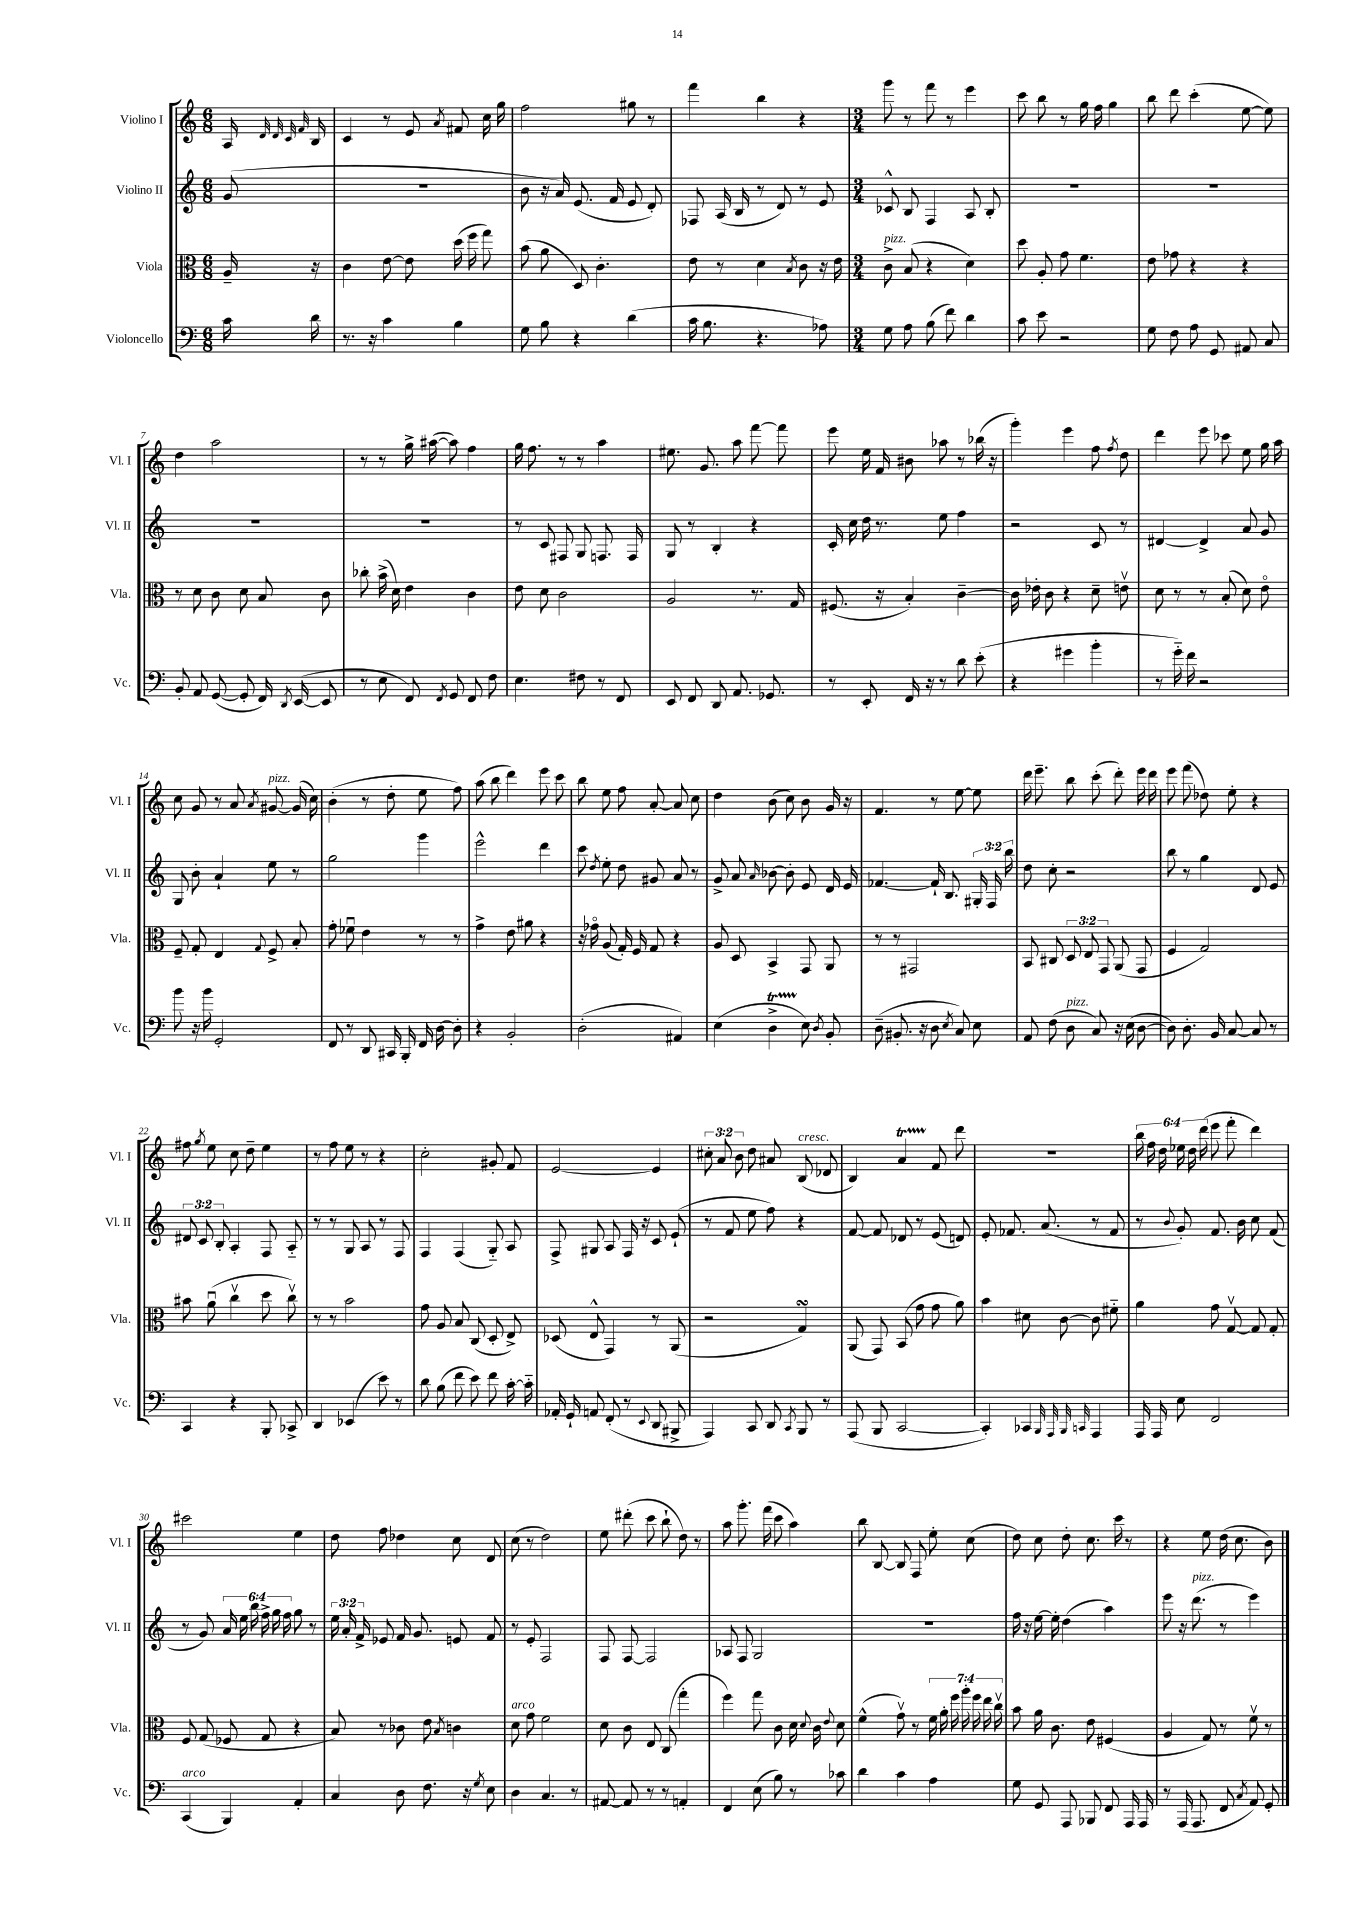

**kern	**kern	**kern	**kern
*staff4	*staff3	*staff2	*staff1
*clefF4	*clefC3	*clefG2	*clefG2
*k[]	*k[]	*k[]	*k[]
*M6/8	*M6/8	*M6/8	*M6/8
16c	16A~	(8g	16A
.	.	.	32qqd
.	.	.	32qqd
.	.	.	32qqc
.	.	.	32qqf
16d	16r	.	16B
=	=	=	=
8.r	4c	2.r	4c
16r	.	.	.
4c	[8e	.	8r
.	8e]	.	8e
.	.	.	8qa
4B	(16dd	.	8f#
.	16ff	.	.
.	8gg)	.	16cc
.	.	.	16gg
=	=	=	=
8G	(8b	8b	2ff
8B	8a	16r	.
.	.	16a)	.
4r	8D)	(8.e	.
.	4.c'	.	.
.	.	16f	.
(4d	.	8e	8gg#
.	.	8d')	8r
=	=	=	=
16c	8e	8F-	4fff
8.B	.	.	.
.	8r	(16A	.
.	.	16B	.
4.r	4d	8r	4bb
.	.	8d)	.
.	8qB	.	.
.	8c	8r	4r
8A-)	16r	8e	.
.	16e	.	.
=	=	=	=
*M3/4	*M3/4	*M3/4	*M3/4
8G	8c^	8c-^^	8ggg
8A	(8B	8B	8r
(8B	4r	4F	8fff
8f)	.	.	8r
4d	4d)	8A	4eee
.	.	8B'	.
=	=	=	=
8c	8dd	2.r	8ccc
8e	8A'	.	8bb
2r	8g	.	8r
.	4.f	.	16gg
.	.	.	16ff
.	.	.	4gg
=	=	=	=
8G	8e	2.r	8bb
8F	8g-	.	8ddd
8A	4r	.	(4ccc'
8GG	.	.	.
8AA#	4r	.	[8ee
8C	.	.	8ee])
=	=	=	=
8BB'	8r	2.r	4dd
8AA	8d	.	.
([8GG	8c	.	2aa
8GG']	8d	.	.
16FF)	8B	.	.
8qDD	.	.	.
([16EE	.	.	.
8EE]	8c	.	.
=	=	=	=
8r	8cc-'	2.r	8r
8E	(16b^	.	8r
.	16d)	.	.
8FF)	4e	.	16gg^
.	.	.	([16aa#
8qFF	.	.	.
8GG	.	.	8aa#])
8FF	4c	.	4ff
8F	.	.	.
=	=	=	=
4.E	8e	8r	16gg
.	.	.	8.ff
.	8d	8c	.
.	2c	8F#	8r
8F#	.	8G	8r
8r	.	8.F	4aa
8FF	.	.	.
.	.	16F	.
=	=	=	=
8EE	2A	8G	8.ee#
8FF	.	8r	.
.	.	.	8.g
8DD	.	4B'	.
8.AA	.	.	8aa
.	8.r	4r	[8fff
8.GG-	.	.	.
.	.	.	8fff]
.	16G	.	.
=	=	=	=
8r	(8.F#	16c'	8eee
.	.	16cc	.
8EE'	.	16dd	16ee
.	16r	8.r	16f
16FF	4B')	.	8b#
16r	.	.	.
8r	.	8ee	8aa-
8d	[4c~	4ff	8r
(8e'	.	.	(16bb-
.	.	.	16r
=	=	=	=
4r	16c]	2r	4ggg')
.	16e-'	.	.
.	8c	.	.
4g#	4r	.	4eee
4b'	8d~	8c	8ff
.	.	.	8qff
.	8ev	8r	8dd
=	=	=	=
8r	8d	[4d#	4ddd
16g'~)	8r	.	.
16f	.	.	.
2r	8r	4d#^]	8eee
.	(8B'	.	8ccc-
.	8d)	8a	8ee
.	8eo	8g	16gg
.	.	.	16aa
=	=	=	=
8b	8F~	8G	8cc
16r	8G'	8b'	8g
16b	.	.	.
2GG'	4E	4a`	8r
.	.	.	8a
.	8qqG	.	8qa
.	8F^	8ee	[8g#
.	8B'	8r	(16g#]
.	.	.	16cc)
=	=	=	=
8FF	8g'	2gg	(4b'
8r	8f-u	.	.
8DD	4e	.	8r
16CC#	.	.	8dd'
16BBB'	.	.	.
16FF	8r	4ggg	8ee
[16D	.	.	.
8D']	8r	.	8ff)
=	=	=	=
4r	4g^	2eee^^	(8aa
.	.	.	8bb
2BB'	8e	.	4ddd)
.	8a#	.	.
.	4r	4ddd	8eee
.	.	.	8ccc
=	=	=	=
(2D'	16r	8ccc	8bb
.	16g-o	.	.
.	.	8qdd	.
.	(8A	8ee'	8ee
.	16G')	8dd	8ff
.	16F	.	.
.	8G	8g#	[8a'
4AA#)	4r	8a	8a]
.	.	8r	8cc
=	=	=	=
(4E	8A	8g^	4dd
.	8D	8a	.
.	.	16qqa	.
4D^	4BB^	[8b-	(8b
.	.	8b-']	8cc)
8E)	8GG	8e	8b
8qD	.	.	.
8BB'	8AA	16d	16g
.	.	16e	16r
=	=	=	=
(8D~	8r	[4.f-	4.f
8.BB#'	8r	.	.
.	2GG#	.	.
16r	.	.	.
8D	.	16f-`]	8r
.	.	8.B	.
8qE	.	.	.
8C)	.	.	[8ee
8E	.	24G#'	8ee]
.	.	24F	.
.	.	24bb	.
=	=	=	=
8AA	8BB	8dd	16ddd
.	.	.	8.eee~
(8F	8C#	8cc'	.
8D	12D	2r	8bb
.	12E	.	.
8C)	.	.	(8ccc'
.	12GG	.	.
16r	(8AA	.	8ddd')
(16E	.	.	.
[8D	8GG	.	16eee
.	.	.	16ddd
=	=	=	=
8D])	4F	8bb	8eee
8.D'	.	8r	(8fff
.	2G)	4gg	8dd-)
16BB	.	.	.
[8C	.	.	8ee'
8C]	.	8d	4r
8r	.	8e	.
=	=	=	=
4CC	8b#	12d#	8ff#
.	.	12c	.
.	.	.	8qgg
.	(8au	.	8ee
.	.	12B'	.
4r	4ccv	4A'	8cc
.	.	.	8dd~
8BBB'	8dd	8F	4ee
8CC-^	8ccv)	8A'~	.
=	=	=	=
4DD	8r	8r	8r
.	8r	8r	8ff
(4EE-	2b	8G	8ee
.	.	8A	8r
8e)	.	8r	4r
8r	.	8F	.
=	=	=	=
8d	8g	4F	2cc'
(8B	8A	.	.
8f	8B	(4F	.
8e)	(8C	.	.
8f	8D'	8G'~)	8g#'
[16c'	8E^)	8A	8f
16c'~]	.	.	.
=	=	=	=
16AA-'	(8D-	8F^	[2e
16GG`	.	.	.
8AA	8E^^	8G#	.
(8FF'	4GG)	8A	.
8r	.	16F	.
.	.	16r	.
8qqEE	.	.	.
8DD	8r	8c	4e]
8BBB#^	(8AA	(8e`	.
=	=	=	=
4AAA)	2r	8r	12cc#'
.	.	.	12a
.	.	8f	.
.	.	.	12b
8CC	.	8ee	8dd
8DD	.	8ff)	8a#
8qCC	.	.	.
8BBB	4G)	4r	(8B
8r	.	.	8d-
=	=	=	=
(8AAA	(8AA	[8f	4B)
8BBB	8GG)	8f]	.
[2CC	(8BB	8d-	4a
.	8g	8r	.
.	8g	(8e	8f
.	8a)	8d)	8ddd
=	=	=	=
4CC'])	4b	8e'	2.r
.	.	8.f-	.
4CC-	8d#	.	.
.	.	(8.a	.
.	[8c	.	.
32qqBBB	.	.	.
32qqAAA	.	.	.
32qqBBB	.	.	.
32qqCC	.	.	.
4AAA	8c]	8r	.
.	8f#'~	8f-	.
=	=	=	=
16AAA	4a	8r	24bb
.	.	.	24ff
16AAA	.	.	.
.	.	.	24dd
.	.	8qqb	.
8E	.	8g')	24ee-
.	.	.	24dd
.	.	.	(24ddd
2FF	8g	8.f	8eee
.	[8Gv	.	8fff'
.	.	16b	.
.	8G]	8cc	4ddd)
.	8G'	(8f	.
=	=	=	=
(4CC	8F	8r	2ccc#
.	(8G	8g)	.
4BBB)	8F-	24a	.
.	.	24ee	.
.	.	24bb	.
.	8G	24ff^	.
.	.	24gg	.
.	.	24ff	.
4AA'	4r	8gg	4ee
.	.	8r	.
=	=	=	=
4C	8B)	24ee	8dd
.	.	24a'	.
.	.	24f^	.
.	8r	8e-	8ff
8D	8c-	16f	4dd-
.	.	8.g	.
8.F	8e	.	.
.	8qB	.	.
.	4c	8e	8cc
16r	.	.	.
8qG	.	.	.
8E	.	8f	8d
=	=	=	=
4D	8d	8r	(8cc
.	8g	8e'	8r
4.C	2f	2F	2dd)
8r	.	.	.
=	=	=	=
[8AA#	8d	8F	8ee
8AA#]	8c	[8F	(8ddd#'
8r	8E	2F]	8ccc
8r	(8C	.	8bb`
4AA'	4gg'	.	8dd)
.	.	.	8r
=	=	=	=
4FF	4ff)	8A-	8aa
.	.	8F	8.ggg'
(8E	8gg	2G	.
.	.	.	(16fff
8B)	8c	.	8ccc
8r	16d	.	4aa)
.	8qqd	.	.
.	16c	.	.
.	8qqe	.	.
8c-	8d	.	.
=	=	=	=
4d	(4f^^	2.r	8bb
.	.	.	[8B
4c	8gv)	.	8B]
.	8r	.	8F
4A	28f	.	8ee'
.	28a'	.	.
.	28ff	.	.
.	28aa'	.	.
.	.	.	(8cc
.	28ff	.	.
.	28ee	.	.
.	28ccv	.	.
=	=	=	=
8G	8b	16ff	8dd)
.	.	16r	.
8GG	16a	[16ee	8cc
.	8.c	16ee']	.
8AAA	.	(4dd	8dd'
8BBB-	8e	.	8.cc
8FF	(4F#	4aa)	.
.	.	.	16ccc
16AAA	.	.	8r
16AAA	.	.	.
=	=	=	=
8r	4A	8eee	4r
(16AAA	.	16r	.
8.AAA	.	(8.ddd	.
.	8G)	.	8ee
8FF	8r	8r	(16dd
.	.	.	8.cc
8qC	.	.	.
8AA)	8fv	4eee)	.
8GG'	8r	.	8b)
==	==	==	==
*-	*-	*-	*-
